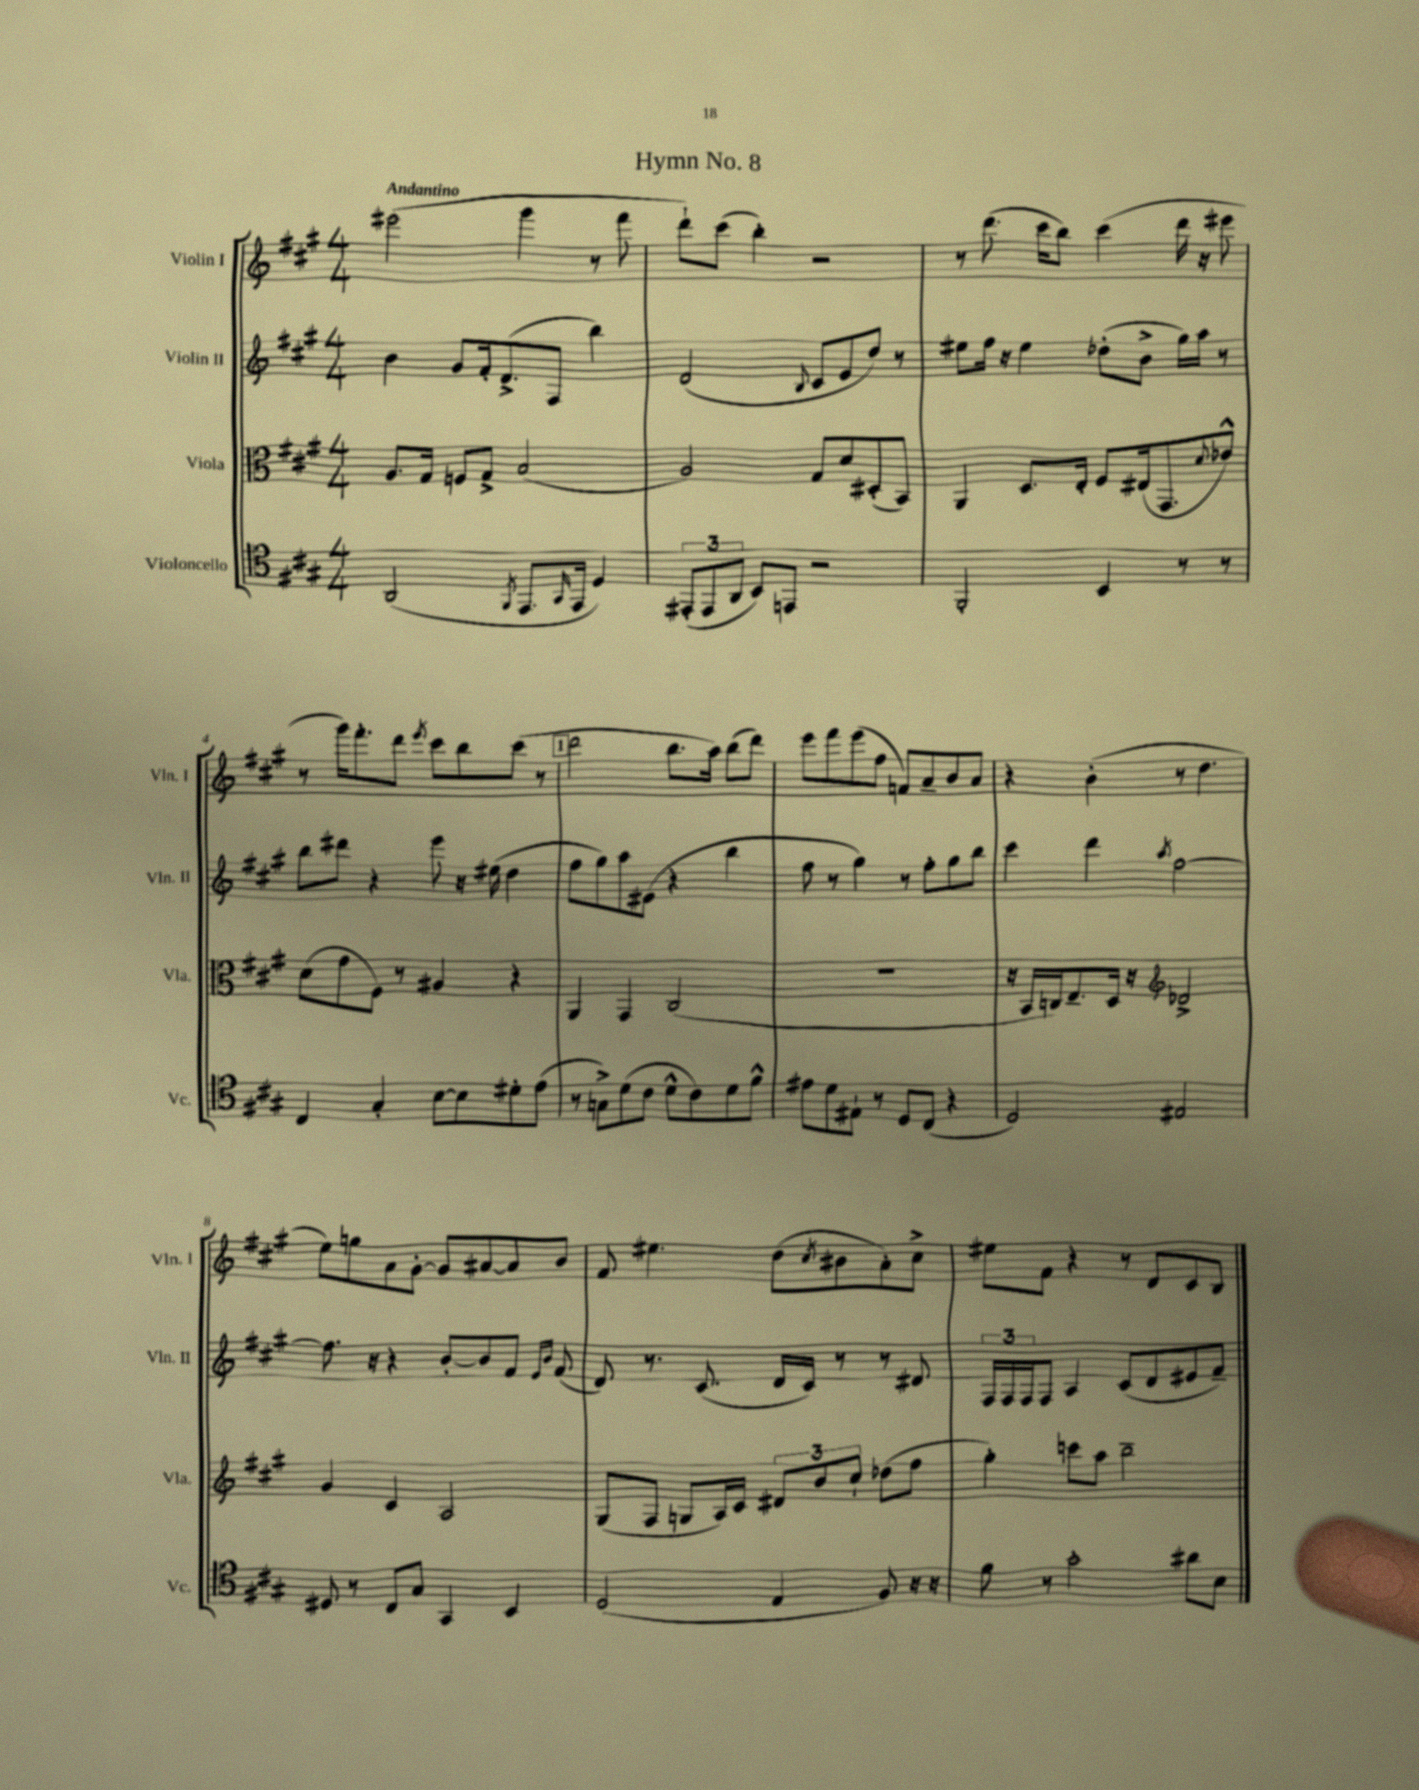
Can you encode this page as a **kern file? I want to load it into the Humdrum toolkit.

**kern	**kern	**kern	**kern
*staff4	*staff3	*staff2	*staff1
*clefC4	*clefC3	*clefG2	*clefG2
*k[f#c#g#]	*k[f#c#g#]	*k[f#c#g#]	*k[f#c#g#]
*M4/4	*M4/4	*M4/4	*M4/4
(2AA	8.A	4b	(2eee#
.	16G#	.	.
.	8F	8g#	.
.	8G#^	16f#'	.
.	.	(8.d^	.
8qFF#	.	.	.
8.EE	(2B	.	4ggg#
.	.	8F#	.
16qqGG#	.	.	.
16EE	.	.	.
4D)	.	4bb)	8r
.	.	.	8fff#
=	=	=	=
(12EE#'	2A)	(2d	8ddd`)
12EE#	.	.	.
.	.	.	(8ccc#
12AA	.	.	.
8BB)	.	.	4bb')
8EE	.	.	.
.	.	8qqB	.
2r	8G#	8c#	2r
.	8d	8e	.
.	(8D#'	8dd)	.
.	8BB)	8r	.
=	=	=	=
2FF#'	4AA	8ee#	8r
.	.	16ff#	(8.ddd
.	.	16r	.
.	8.D	4ee#	.
.	.	.	16ccc#
.	.	.	8bb)
.	16E'	.	.
4BB	8F#	(8dd-'	(4ccc#
.	(16E#	8b^	.
.	8.GG#	.	.
8r	.	16gg#)	16ddd
.	.	16aa	16r
.	8qqd	.	.
8r	8e-^^)	8r	8eee#
=	=	=	=
4C#	(8d	8bb	8r
.	8g#	8ddd#	16ggg#)
.	.	.	8.fff#'
4G#'	8F#)	4r	.
.	8r	.	8ddd
.	.	.	8qeee
[8B	4A#	8eee	8ccc#
8B]	.	16r	8bb
.	.	(16ee#	.
8d#'	4r	4dd	(8ccc#
(8e	.	.	8r
=	=	=	=
8r	4AA	8ff#	2ddd
8G^)	.	8gg#)	.
(8d	4GG#	8aa	.
8c#	.	(8e#	.
8d^^	(2C#	4r	8.bb
8c#)	.	.	.
.	.	.	16aa)
8d	.	4bb	(8bb
8f#^^	.	.	8ddd)
=	=	=	=
8e#	1r	8ff#	8eee
8d	.	8r	8fff#
8E#`	.	4gg#)	(8eee
8r	.	.	8ff#
8D	.	8r	8f)
(8C#	.	8ff#'	8a~
4r	.	8gg#	8b
.	.	8bb	8a
=	=	=	=
2D)	16r	4ccc#	4r
.	16BB	.	.
.	16C)	.	.
.	8.E~	.	.
.	.	4ddd	(4b'
.	16D	.	.
.	16r	.	.
*	*clefG2	*	*
.	.	8qaa	.
2E#	2d-^	[2ff#	8r
.	.	.	4.dd
=	=	=	=
8D#	4g#	8.ff#]	8ee)
8r	.	.	8gg
.	.	16r	.
8C#	4c#	4r	8a
8G#	.	.	[8g#'
4GG#	2A	[8b'	8g#]
.	.	8b]	[8a#
4BB	.	8f#	8a#]
.	.	16qqe	.
.	.	16qqb	.
.	.	(8f#	8b
=	=	=	=
(2D	(8G#	8d)	8f#
.	8F#	8.r	4.ee#
.	8G	.	.
.	.	(8.c#	.
.	16A)	.	.
.	16c#	.	.
4E	12d#	16d	(8dd
.	.	16c#)	.
.	12b	.	.
.	.	.	8qcc#
.	.	8r	8b#
.	12cc#`	.	.
8F#)	(8dd-	8r	8a')
16r	8ff#	8d#	8cc#^
16r	.	.	.
=	=	=	=
8f#	4gg#')	24F#	8ee#
.	.	24F#	.
.	.	24F#	.
8r	.	8F#	8f#
2g#'	8ccc	4A	4r
.	8aa	.	.
.	2bb~	(8c#	8r
.	.	8d	8d
8a#	.	8e#	8c#
8B	.	8f#~)	8B
==	==	==	==
*-	*-	*-	*-
